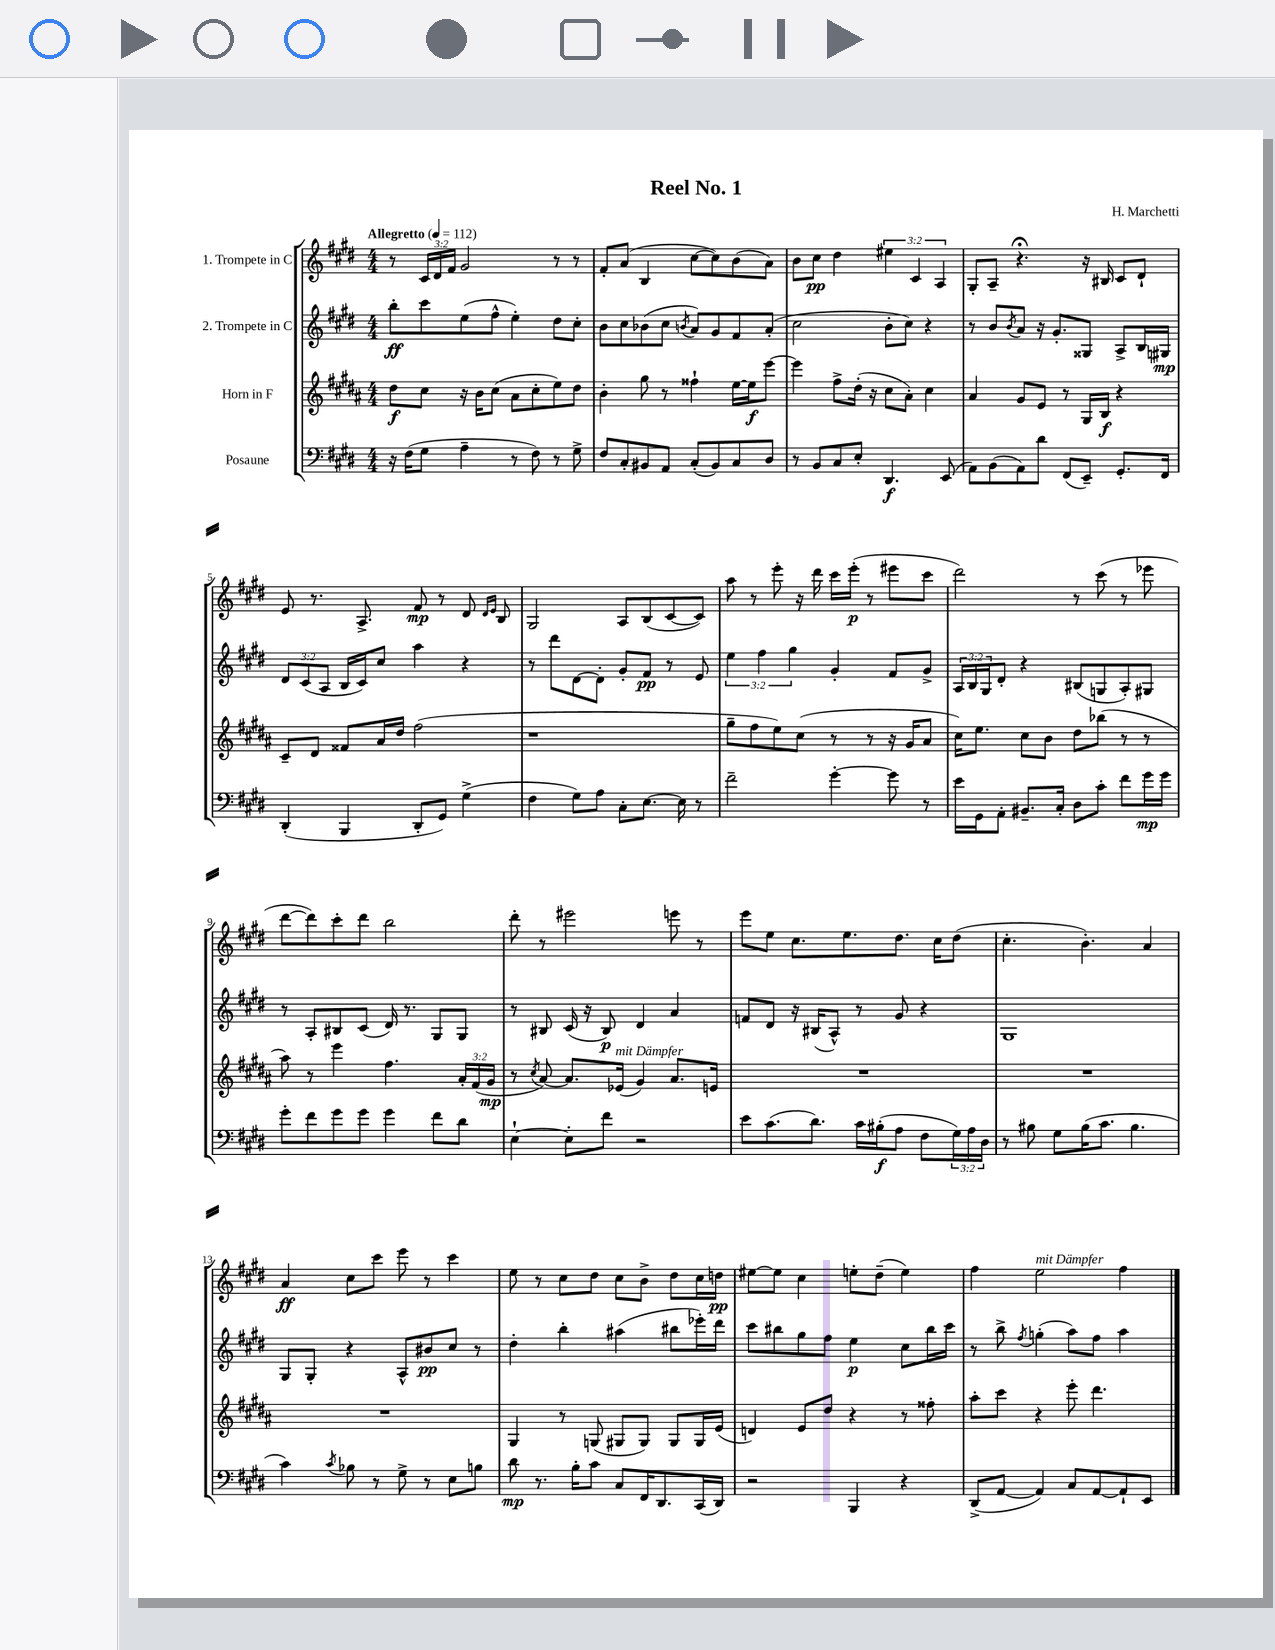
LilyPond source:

\header { title = "Reel No. 1" composer = "H. Marchetti" }
<<
\new StaffGroup <<
\new Staff = "s0" \with { instrumentName = "1. Trompete in C" } {
    \clef treble \key e \major \numericTimeSignature \time 4/4 \override Staff.TupletNumber.text = #tuplet-number::calc-fraction-text \tempo "Allegretto" 4 = 112
    r8 \tuplet 3/2 { cis'16 dis'16 fis'16 } gis'2 r8 r8 |
    fis'8-. a'8( b4 cis''8~ cis''8) b'8( a'8) |
    b'8 cis''8\pp dis''4 \tuplet 3/2 { eis''4 cis'4 a4 } |
    gis8-. a8-- r4.\fermata r16 bis16 cis'8 dis'8-! |
    e'8 r8. a8.-> fis'8\mp r8 dis'8 \grace { dis'16 e'16 } b8 |
    gis2 a8 b8( cis'8~ cis'8) |
    a''8 r8 e'''8-. r16 dis'''16 cis'''16 e'''16-.\p( r8 eis'''8 cis'''8 |
    dis'''2) r8 cis'''8( r8 ees'''8 |
    dis'''8~ dis'''8) cis'''8-. dis'''8 b''2 |
    dis'''8-. r8 eis'''2 e'''8 r8 |
    e'''8 e''8 cis''8. e''8. dis''8. cis''16 dis''8( |
    cis''4.-. b'4.-.) a'4 |
    a'4\ff cis''8 cis'''8 e'''8 r8 cis'''4 |
    e''8 r8 cis''8 dis''8 cis''8 b'8-> dis''8 cis''16 d''16\pp |
    eis''8~ eis''8 cis''4 e''8-. dis''8--( e''4) |
    fis''4 e''2^\markup { \italic "mit Dämpfer" } fis''4 \bar "|." |
}
\new Staff = "s1" \with { instrumentName = "2. Trompete in C" } {
    \clef treble \key e \major \numericTimeSignature \time 4/4 \override Staff.TupletNumber.text = #tuplet-number::calc-fraction-text
    b''8-.\ff cis'''8 e''8( fis''8-^ e''4-.) dis''8 cis''8-. |
    b'8 cis''8 bes'8( cis''8 \acciaccatura { b'8 } a'8) gis'8 fis'8 a'8-.( |
    cis''2 b'8-. cis''8) r4 |
    r8 b'8 \acciaccatura { b'8 } a'8 r16 gis'8.-. gisis8 a8-> b16 gis16\mp |
    \tuplet 3/2 { dis'8 cis'8( a8 } b16 cis'16) cis''8 a''4 r4 |
    r8 dis'''8 dis'8~ dis'8-. gis'8-. fis'8\pp r8 e'8 |
    \tuplet 3/2 { e''4 fis''4 gis''4 } gis'4-. fis'8 gis'8-> |
    \tuplet 3/2 { a16 b16 gis16 } dis'8-. r4 bis8( g8 a8-.) gis8 |
    r8 a8-. bis8 cis'8( dis'16) r8. gis8 gis8 |
    r8 bis8 cis'16( r16 bis8\p) dis'4 a'4 |
    f'8 dis'8 r16 bis16( a8-^) r8 gis'8 r4 |
    gis1 |
    gis8 gis8-. r4 a8-^ bis'8\pp cis''8 r8 |
    dis''4-. b''4-. ais''4( bis''8 ees'''16-.) dis'''16 |
    cis'''8 bis''8 gis''8 fis''8 e''4\p cis''8 bis''16 cis'''16 |
    r8 b''8-> \acciaccatura { fis''8 } g''4-.( a''8) fis''8 a''4 \bar "|." |
}
\new Staff = "s2" \with { instrumentName = "Horn in F" } {
    \clef treble \key b \major \numericTimeSignature \time 4/4 \override Staff.TupletNumber.text = #tuplet-number::calc-fraction-text
    dis''8\f cis''8 r16 b'16 cis''8( ais'8 cis''8-. e''8) dis''8 |
    b'4-. gis''8 r8 fisis''4-! e''16~ e''16\f e'''8~ |
    e'''4 fis''8-> dis''16-.( r16 cis''8 ais'8-.) cis''4 |
    ais'4 gis'8 e'8 r8 gis16 b16\f r4 |
    cis'8-- dis'8 fisis'8 ais'16 dis''16 fis''2( |
    r1 |
    gis''8-- fis''8 e''8) cis''8( r8 r8 r16 gis'16 ais'8 |
    cis''16) e''8. cis''8 b'8 dis''8 bes''8( r8 r8 |
    ais''8) r8 e'''4 fis''4. \tuplet 3/2 { ais'16-. fis'16( gis'16\mp } |
    r8 \acciaccatura { cis''8 } ais'8~) ais'8. ees'16^\markup { \italic "mit Dämpfer" }( gis'4) ais'8. e'16 |
    R1 |
    R1 |
    R1 |
    gis4 r8 g8( gis8 gis8) gis8 gis16 e'16( |
    d'4) e'8 dis''8 r4 r8 fisis''8-. |
    ais''8-. cis'''8 r4 e'''8-. dis'''4. \bar "|." |
}
\new Staff = "s3" \with { instrumentName = "Posaune" } {
    \clef bass \key e \major \numericTimeSignature \time 4/4 \override Staff.TupletNumber.text = #tuplet-number::calc-fraction-text
    r16 fis16( gis8 a4-- r8 fis8) r8 gis8-> |
    fis8 cis8-. bis,8 a,8 cis8-.( bis,8) cis8 dis8 |
    r8 b,8 cis8 e8-. dis,4.\f e,8( |
    a,8) b,8( a,8) dis'8 fis,8( e,8--) gis,8.-. fis,16 |
    dis,4-.( b,,4 dis,8-. gis,8) gis4->( |
    fis4 gis8) a8 cis8-. e8.~ e16 r8 |
    fis'2-- gis'4~-. gis'8 r8 |
    e'16 gis,16 a,8-. bis,8.-- cis16-. dis8 cis'8-. fis'8 gis'16\mp gis'16 |
    gis'8-. fis'8 gis'8 gis'8 gis'4 fis'8 dis'8 |
    e4~-! e8-. fis'8 r2 |
    e'8 cis'8.( dis'8.) cis'16 bis16-.\f( a8 fis8 \tuplet 3/2 { gis16) a16 dis16 } |
    r8 bis8 gis8 bis16( cis'8. bis4. |
    cis'4) \acciaccatura { cis'8 } bes8 r8 gis8-> r8 e8 b8 |
    dis'8\mp r8. b16-. cis'8 cis8 fis,16 dis,8. cis,16( dis,16) |
    r2 b,,4 r4 |
    dis,8->( a,8~ a,4) cis8 a,8~ a,8-! e,8 \bar "|." |
}
>>
>>
